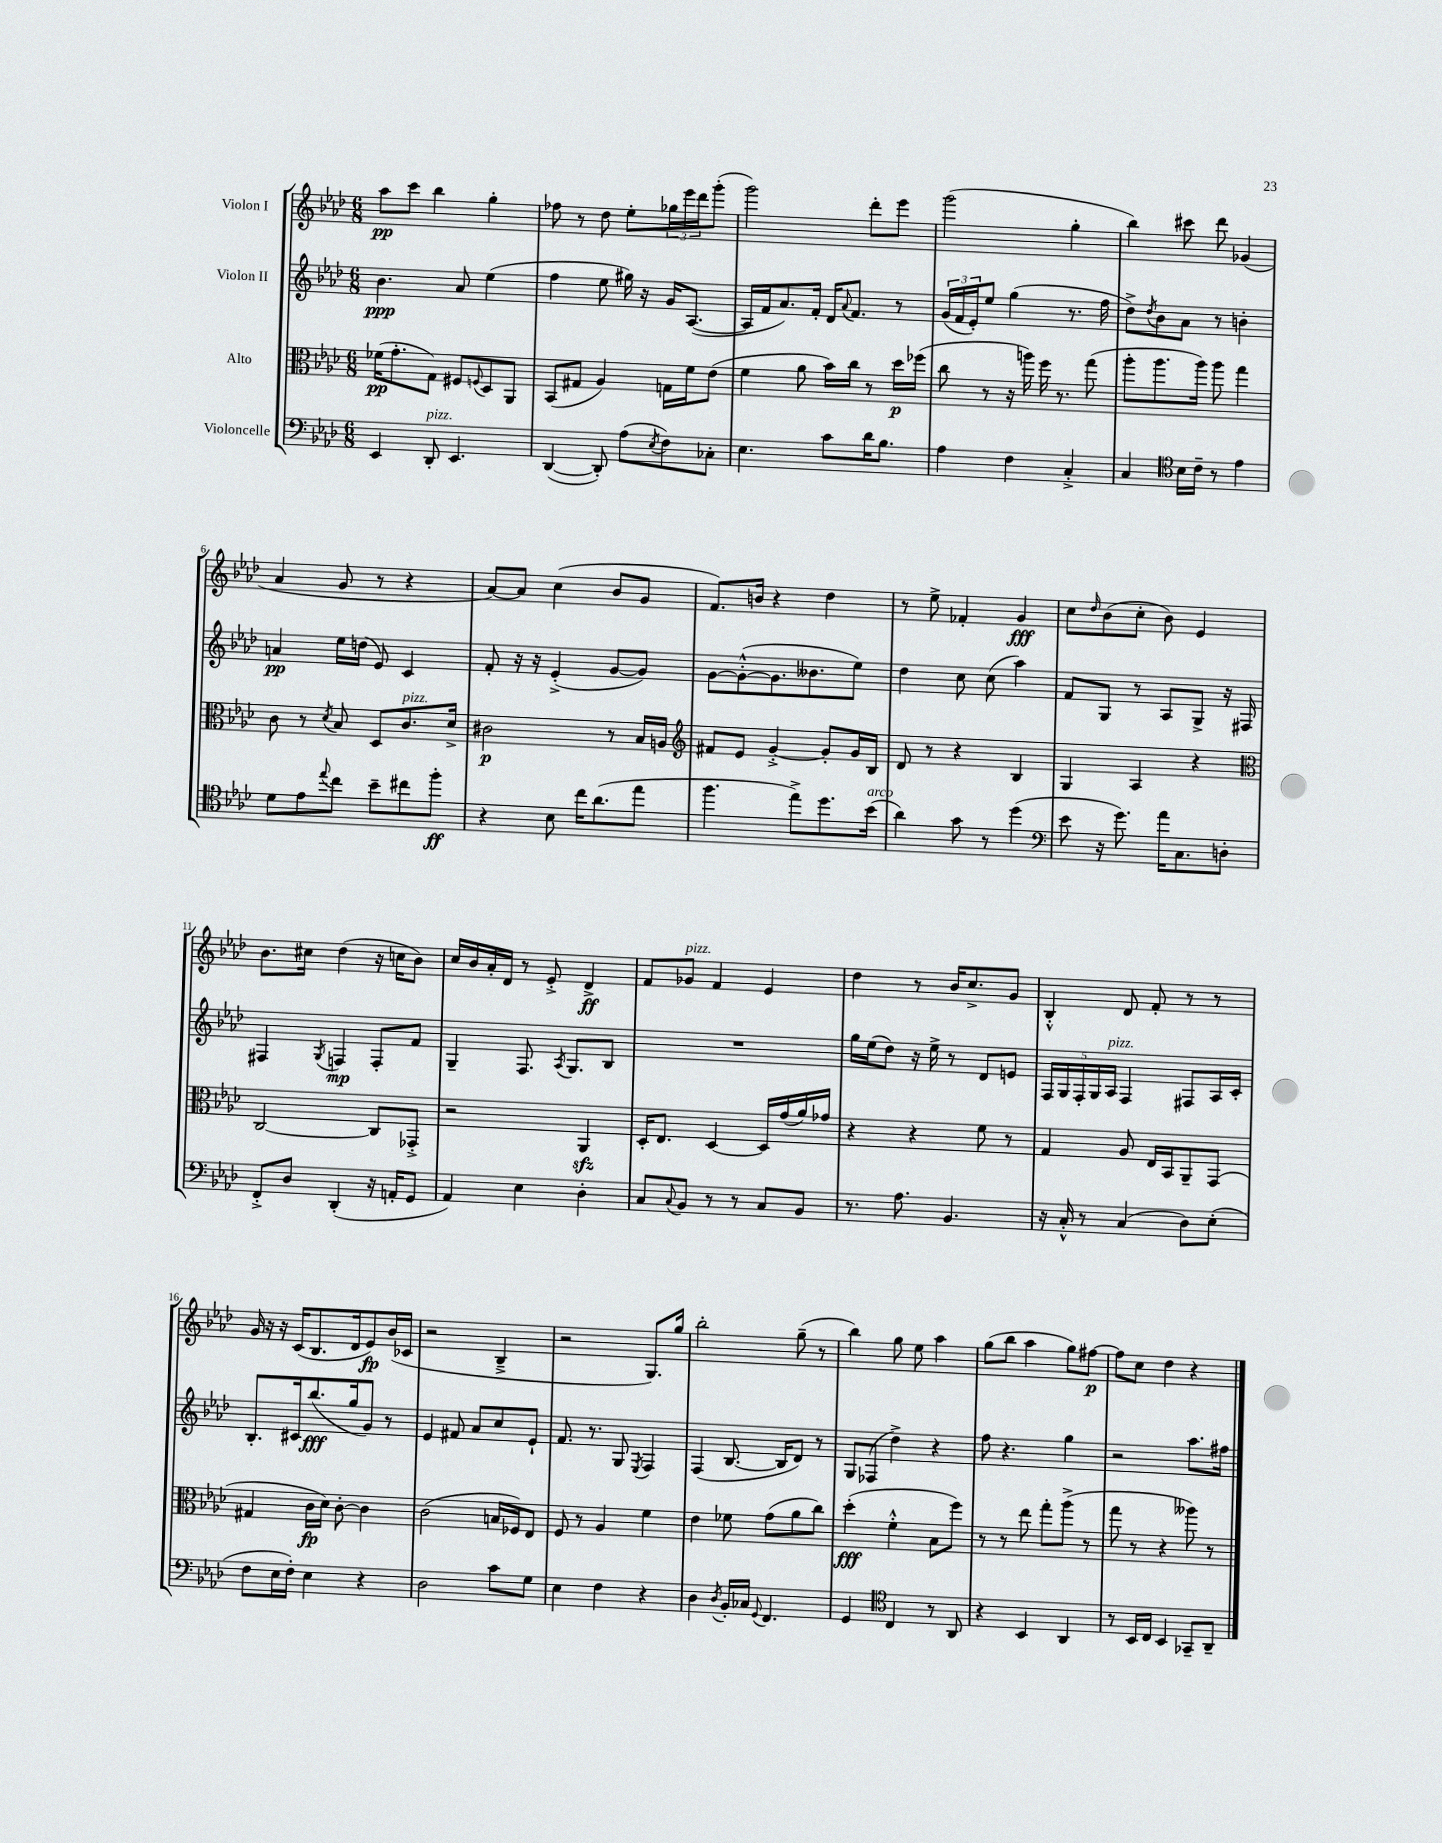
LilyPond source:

<<
\new StaffGroup <<
\new Staff = "s0" \with { instrumentName = "Violon I" } {
    \clef treble \key aes \major \numericTimeSignature \time 6/8
    aes''8\pp c'''8 bes''4 g''4-. |
    fes''8 r8 des''8 ees''8-. \tuplet 3/2 { ges''16 ees'''16 des'''16 } g'''8-.( |
    g'''2) des'''8-. ees'''8 |
    g'''2( g''4-. |
    bes''4) cis'''8 des'''8 ges'4( |
    aes'4 g'8 r8 r4 |
    aes'8~) aes'8 c''4( bes'8 g'8 |
    f'8.) b'16 r4 des''4 |
    r8 ees''8-> fes'4-. g'4\fff |
    c''8 \grace { des''16 } bes'8( c''8-. bes'8) ees'4 |
    bes'8. cis''16 des''4( r16 c''16 bes'8) |
    c''16 bes'16 aes'16-. des'16 r8 ees'8-.-> des'4->\ff |
    f'8 ges'8^\markup { \italic "pizz." } f'4 ees'4 |
    des''4 r8 bes'16 c''8.-> g'8 |
    bes4-.-^ des'8 f'8-. r8 r8 |
    g'16 r16 r16 c'16( bes8. des'16 ees'8\fp) bes'16( ces'16 |
    r2 bes4---> |
    r2 g8.) g''16 |
    bes''2-. g''8--( r8 |
    bes''4) g''8 ees''8 aes''4 |
    g''8( bes''8 aes''4 g''8) fis''8~\p |
    fis''8 c''8 des''4 r4 \bar "|." |
}
\new Staff = "s1" \with { instrumentName = "Violon II" } {
    \clef treble \key aes \major \numericTimeSignature \time 6/8
    bes'4.\ppp aes'8 ees''4( |
    f''4 ees''8 gis''16) r16 g'16 aes8.~( |
    aes16 f'16 aes'8.) f'16-. des'16 \appoggiatura { aes'8 } f'8. r8 |
    \tuplet 3/2 { g'16( f'16 ees'16-.) } ees''8 g''4( r8. f''16 |
    des''8->) \acciaccatura { des''8 } bes'8 aes'8 r8 b'4-. |
    a'4\pp ees''16 d''16( ees'8) c'4 |
    f'8-. r16 r16 ees'4-.->( g'8~ g'8) |
    g'8~ g'8~-.-^( g'8. beses'8. ees''8) |
    des''4 c''8 c''8( aes''4) |
    f'8 g8 r8 aes8 g8-> r16 fis16 |
    fis4 \acciaccatura { g8 } f4\mp f8-. f'8 |
    g4-- f8. \acciaccatura { aes8 } g8. bes8 |
    R2. |
    g''16 ees''16( des''8) r16 ees''16-> r8 des'8 e'8 |
    \tuplet 5/4 { f16 g16 f16-. g16 aes16^\markup { \italic "pizz." } } f4 fis8 aes16 c'16-. |
    bes8.-. cis'16 bes''8.\fff( g''16 g'8) r8 |
    ees'4 fis'8 aes'8 c''8 ees'8-! |
    f'8. r8. g8 \acciaccatura { ees8 } f4 |
    f4( bes8.~ bes16 des'8) r8 |
    g8 fes8( des''4->) r4 |
    f''8 r4. g''4 |
    r2 aes''8. fis''16 \bar "|." |
}
\new Staff = "s2" \with { instrumentName = "Alto" } {
    \clef alto \key aes \major \numericTimeSignature \time 6/8
    fes'16\pp( g'8.-. g8) fis8 \appoggiatura { f8 } des8 aes,8 |
    bes,8( gis8 aes4) g16 f'16 ees'8( |
    f'4 aes'8 bes'16) c''16 r8 des''16\p fes''16( |
    c''8 r8 r16 a''16) f''16 r8. g''8( |
    aes''8-. aes''8. aes''16) aes''8 g''4 |
    c'8 r8 \acciaccatura { des'8 } bes8 des8 c'8.^\markup { \italic "pizz." } des'16-> |
    cis'2\p r8 bes16 a16 |
    \clef treble fis'8 ees'8 g'4~-.-> g'8-. g'16 bes16 |
    des'8 r8 r4 bes4 |
    g4 aes4 r4 |
    \clef alto c2~ c8 ges,8-.-> |
    r2 aes,4\sfz |
    des16-. ees8. des4~ des16 g'16( aes'16) ges'16 |
    r4 r4 f'8 r8 |
    g4 aes8 ees16 bes,16 aes,8-- g,8( |
    gis4 c'16\fp des'16) c'8~-. c'4 |
    c'2( b16 fes16) ees8 |
    f8 r8 aes4 f'4 |
    ees'4 fes'8 g'8( aes'8 c''8) |
    des''4-.\fff( f'4-.-^ bes8 f''8) |
    r8 r8 ees''8 g''8-. aes''8->( r8 |
    g''8 r8 r4 aeses''8) r8 \bar "|." |
}
\new Staff = "s3" \with { instrumentName = "Violoncelle" } {
    \clef bass \key aes \major \numericTimeSignature \time 6/8
    ees,4 des,8-.^\markup { \italic "pizz." } ees,4. |
    des,4~( des,8-.) aes8( \acciaccatura { ees8 } f8) ces8-. |
    ees4. c'8 des'16 bes8. |
    aes4 f4 c4-.-> |
    c4 \clef tenor bes16 c'16-- r8 ees'4 |
    des'8 ees'8 \appoggiatura { ees''8 } c''8 bes'8-- cis''8 f''8-.\ff |
    r4 bes8 c''16 aes'8.( ees''8 |
    f''4. ees''8->) des''8. bes'16^\markup { \italic "arco" }( |
    aes'4) g'8 r8 des''4( |
    \clef bass ees'8 r16 g'8.) aes'16 c8. d8-. |
    f,8-.-> des8 des,4-.( r16 a,16-. g,8 |
    aes,4) ees4 des4-. |
    c8 \appoggiatura { c8 } bes,8 r8 r8 c8 bes,8 |
    r8. aes8. bes,4. |
    r16 c16-.-^ r8 c4( des8) ees8-.( |
    f8 ees16 f16-.) ees4 r4 |
    des2 c'8 g8 |
    ees4 f4 r4 |
    des4 \acciaccatura { des8 } bes,16-. ces16 \appoggiatura { g,8 } f,4. |
    g,4 \clef tenor c4 r8 aes,8 |
    r4 bes,4 aes,4 |
    r8 bes,16 c16 bes,4 ges,8-- aes,8-- \bar "|." |
}
>>
>>
